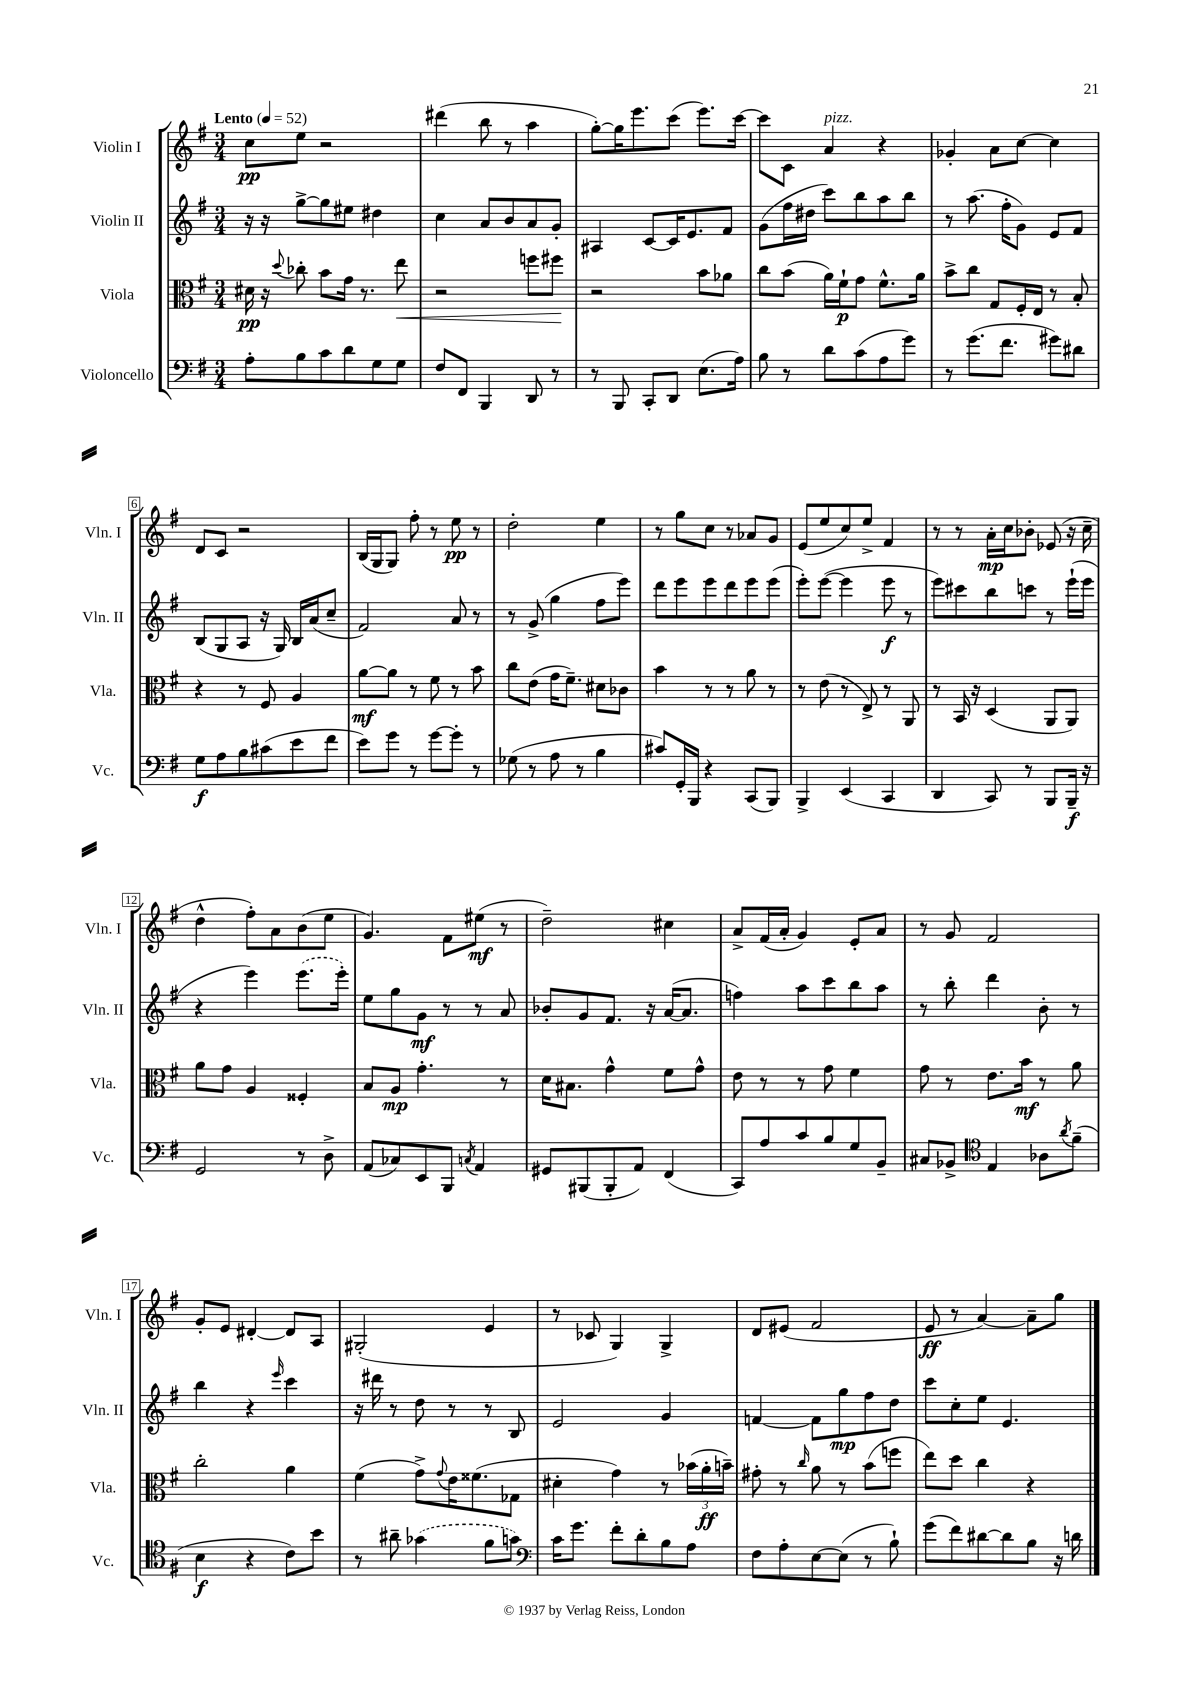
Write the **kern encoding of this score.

**kern	**dynam	**kern	**dynam	**kern	**dynam	**kern	**dynam
*part4	*part4	*part3	*part3	*part2	*part2	*part1	*part1
*staff4	*staff4	*staff3	*staff3	*staff2	*staff2	*staff1	*staff1
*I"Violoncello	*	*I"Viola	*	*I"Violin II	*	*I"Violin I	*
*I'Vc.	*	*I'Vla.	*	*I'Vln. II	*	*I'Vln. I	*
*clefF4	*	*clefC3	*	*clefG2	*	*clefG2	*
*k[f#]	*	*k[f#]	*	*k[f#]	*	*k[f#]	*
*M3/4	*	*M3/4	*	*M3/4	*	*M3/4	*
*MM52	*	*MM52	*	*MM52	*	*MM52	*
=1	=1	=1	=1	=1	=1	=1	=1
!	!	!	!	!	!	!LO:TX:a:B:t=Lento	!
8A'\L	.	16d#X\	pp	16r	.	8cc\L	pp
.	.	16r	.	16r	.	.	.
.	.	8qqdd/	.	.	.	.	.
8B\	.	8cc-X'\	.	[8gg^\L	.	8ee\J	.
8c\	.	8b\L	.	8gg\]	.	2r	.
8d\	.	16g\Jk	.	8ee#X\J	.	.	.
.	.	8.r	.	.	.	.	.
8G\	.	.	.	4dd#X\	.	.	.
!	!	!	!LO:HP:b	!	!	!	!
8G\J	.	8ee\	<	.	.	.	.
=2	=2	=2	=2	=2	=2	=2	=2
8F#/L	.	2r	.	4cc\	.	(4ddd#X\	.
8FF#/J	.	.	.	.	.	.	.
4BBB/	.	.	.	8a/L	.	8bb\	.
.	.	.	.	8b/	.	8r	.
8DD/	.	8ffn\L	.	8a/	.	4aa\	.
8r	.	8ff#X\J	.	8g'/J	.	.	.
.	.	.	[	.	.	.	.
=3	=3	=3	=3	=3	=3	=3	=3
8r	.	2r	.	4A#X/	.	[8gg'\L)	.
8BBB/	.	.	.	.	.	16gg\K]	.
.	.	.	.	.	.	8.eee\	.
8CC'/L	.	.	.	[8c/L	.	.	.
8DD/J	.	.	.	16c/K]	.	(8ccc\J	.
.	.	.	.	8.e/	.	.	.
(8.E\L	.	8b\L	.	.	.	8.eee\L)	.
.	.	8a-X\J	.	8f#/J	.	.	.
16A\Jk)	.	.	.	.	.	[16ccc\Jk	.
=4	=4	=4	=4	=4	=4	=4	=4
8B\	.	8cc\L	.	(8g\L	.	8ccc\L]	.
8r	.	(8b\J	.	16ff#\L	.	8c\J	.
.	.	.	.	16dd#X\JJ	.	.	.
!	!	!	!	!	!	!LO:TX:a:i:t=pizz.	!
8d\L	.	16a\LL)	.	8ccc\L)	.	4a/	.
.	.	16f#`\J	p	.	.	.	.
(8c\	.	8g\J	.	8bb\	.	.	.
8A\	.	8.f#^^\L	.	8aa\	.	4r	.
8g\J)	.	.	.	8bb\J	.	.	.
.	.	16a\Jk	.	.	.	.	.
=5	=5	=5	=5	=5	=5	=5	=5
8r	.	8b^\L	.	8r	.	4g-X'/	.
(8.g\L	.	8cc\J	.	(8.aa\	.	.	.
.	.	8G/L	.	.	.	8a\L	.
8.f#\J	.	.	.	16ff#'\KL	.	.	.
.	.	16F#'/L	.	8g\J)	.	[8cc\J	.
.	.	16E/JJ	.	.	.	.	.
8g#X\L)	.	8r	.	8e/L	.	4cc\]	.
8d#X\J	.	8B'/	.	8f#/J	.	.	.
!!LO:LB:g=z
=6	=6	=6	=6	=6	=6	=6	=6
8G\L	f	4r	.	(8B/L	.	8d/L	.
8A\	.	.	.	8G/	.	8c/J	.
8B\	.	8r	.	8A/J	.	2r	.
(8c#X\	.	8F#/	.	16r	.	.	.
.	.	.	.	16G/)	.	.	.
8e\	.	4A/	.	16B/LL	.	.	.
.	.	.	.	(16a/J	.	.	.
8f#\J	.	.	.	8cc~/J	.	.	.
=7	=7	=7	=7	=7	=7	=7	=7
8e\L)	.	[8a\L	mf	2f#/)	.	(16B/LL	.
.	.	.	.	.	.	16G/J	.
8g\J	.	8a\J]	.	.	.	8G/J)	.
8r	.	8r	.	.	.	8ff#'\	.
[8g\L	.	8f#\	.	.	.	8r	.
8g'\J]	.	8r	.	8a/	.	8ee\	pp
8r	.	8b\	.	8r	.	8r	.
=8	=8	=8	=8	=8	=8	=8	=8
(8G-X\	.	8cc\L	.	8r	.	2dd'\	.
8r	.	(8e\J	.	(8g^/	.	.	.
8A\	.	16g\KL	.	4gg\	.	.	.
.	.	8.f#~\J)	.	.	.	.	.
8r	.	.	.	.	.	.	.
4B\	.	8d#X\L	.	8ff#\L	.	4ee\	.
.	.	8c-X\J	.	8eee\J)	.	.	.
=9	=9	=9	=9	=9	=9	=9	=9
8c#X/L)	.	4b\	.	8ddd\L	.	8r	.
16GG'/L	.	.	.	8eee\	.	8gg\L	.
16BBB/JJ	.	.	.	.	.	.	.
4r	.	8r	.	8eee\	.	8cc\J	.
.	.	8r	.	8ddd\	.	8r	.
(8CC/L	.	8a\	.	8eee\	.	8a-X/L	.
8BBB/J)	.	8r	.	(8eee\J	.	8g/J	.
=10	=10	=10	=10	=10	=10	=10	=10
4BBB^/	.	8r	.	8eee'\L)	.	(8e/L	.
.	.	(8e\	.	([8eee\J	.	8ee/	.
(4EE/	.	8r	.	4eee\]	.	8cc/)	.
.	.	8E^/)	.	.	.	8ee^/J	.
4CC/	.	8r	.	8eee\	f	4f#/	.
.	.	8AA/	.	8r	.	.	.
=11	=11	=11	=11	=11	=11	=11	=11
4DD/	.	8r	.	8eee\L)	.	8r	.
.	.	16BB/	.	8ccc#X\	.	8r	.
.	.	16r	.	.	.	.	.
8CC/)	.	(4D/	.	8bb\	.	16a'\LL	mp
.	.	.	.	.	.	16cc\J	.
8r	.	.	.	8cccn\J	.	8b-X'\J	.
8BBB/L	.	8AA/L	.	8r	.	(8e-X/	.
16BBB~/Jk	f	8AA/J)	.	(16eee`\LL	.	16r	.
16r	.	.	.	16eee\JJ	.	16cc~\	.
!!LO:LB:g=z
=12	=12	=12	=12	=12	=12	=12	=12
2GG/	.	8a\L	.	4r	.	4dd^^\	.
.	.	8g\J	.	.	.	.	.
.	.	4A/	.	4eee\)	.	8ff#'\L)	.
.	.	.	.	.	.	8a\	.
8r	.	4F##X'/	.	(8.eee\L	.	(8b\	.
8D^\	.	.	.	.	.	8ee\J	.
.	.	.	.	16eee'\Jk)	.	.	.
=13	=13	=13	=13	=13	=13	=13	=13
(8AA/L	.	8B/L	.	8ee\L	.	4.g/)	.
8C-X/)	.	8A/J	mp	8gg\	.	.	.
8EE/	.	4.g'\	.	8g\J	mf	.	.
8BBB/J	.	.	.	8r	.	8f#\L	.
8qCn/	.	.	.	.	.	.	.
4AA/	.	.	.	8r	.	(8ee#X\J	mf
.	.	8r	.	8a/	.	8r	.
=14	=14	=14	=14	=14	=14	=14	=14
8GG#X/L	.	16d\KL	.	8b-X'/L	.	2dd~\)	.
.	.	8.B#X\J	.	.	.	.	.
(8BBB#X/	.	.	.	8g/	.	.	.
8BBB#'/	.	4g^^\	.	8.f#/J	.	.	.
8AA/J)	.	.	.	.	.	.	.
.	.	.	.	16r	.	.	.
(4FF#/	.	8f#\L	.	([16a/KL	.	4cc#X\	.
.	.	.	.	8.a/J]	.	.	.
.	.	8g^^\J	.	.	.	.	.
=15	=15	=15	=15	=15	=15	=15	=15
8CC/L)	.	8e\	.	4ffn\)	.	8a^/L	.
8A/	.	8r	.	.	.	(16f#/L	.
.	.	.	.	.	.	16a'/JJ	.
8c/	.	8r	.	8aa\L	.	4g/)	.
8B/	.	8g\	.	8ccc\	.	.	.
8G/	.	4f#\	.	8bb\	.	8e'/L	.
8BB~/J	.	.	.	8aa\J	.	8a/J	.
=16	=16	=16	=16	=16	=16	=16	=16
8C#X/L	.	8g\	.	8r	.	8r	.
8BB-X^/J	.	8r	.	8bb'\	.	8g/	.
*clefC4	*	*	*	*	*	*	*
4E/	.	8.e\L	.	4ddd\	.	2f#/	.
.	.	16b\Jk	mf	.	.	.	.
8A-X\L	.	8r	.	8b'\	.	.	.
8qa/	.	.	.	.	.	.	.
(8f#~\J	.	8a\	.	8r	.	.	.
!!LO:LB:g=z
=17	=17	=17	=17	=17	=17	=17	=17
4B\	f	2cc'\	.	4bb\	.	8g'/L	.
.	.	.	.	.	.	8e/J	.
4r	.	.	.	4r	.	[4d#X'/	.
.	.	.	.	16qqeee/	.	.	.
8c\L)	.	4a\	.	4ccc\	.	8d#/L]	.
8b\J	.	.	.	.	.	8A/J	.
=18	=18	=18	=18	=18	=18	=18	=18
8r	.	(4f#\	.	16r	.	(2G#X'/	.
.	.	.	.	16ddd#X\	.	.	.
8a#X~\	.	.	.	8r	.	.	.
(4g-X\	.	8g^\L)	.	8dd\	.	.	.
.	.	8qqg/	.	.	.	.	.
.	.	16e\K	.	8r	.	.	.
.	.	(8.f##X\	.	.	.	.	.
8f#\L	.	.	.	8r	.	4e/	.
8gn\J)	.	8G-X\J	.	8B/	.	.	.
=19	=19	=19	=19	=19	=19	=19	=19
*clefF4	*	*	*	*	*	*	*
16c\KL	.	4d#X'\	.	2e/	.	8r	.
8.g\J	.	.	.	.	.	.	.
.	.	.	.	.	.	8c-X/	.
8f#'\L	.	4g\)	.	.	.	4G/)	.
8d'\	.	.	.	.	.	.	.
8B\	.	8r	.	4g/	.	4G^/	.
8A\J	.	(24b-X\LL	.	.	.	.	.
.	.	24a'\	ff	.	.	.	.
.	.	24bn~\JJ)	.	.	.	.	.
=20	=20	=20	=20	=20	=20	=20	=20
8F#\L	.	8g#X'\	.	[4fn/	.	8d/L	.
8A'\	.	8r	.	.	.	(8e#X/J	.
.	.	16qqcc/	.	.	.	.	.
[8E\	.	8a\	.	8f\L]	.	2f#/	.
(8E\J]	.	8r	.	8gg\	mp	.	.
8r	.	(8b\L	.	8ff#\	.	.	.
8B`\)	.	8ffn\J	.	8dd\J	.	.	.
=21	=21	=21	=21	=21	=21	=21	=21
(8g\L	.	8ee\L)	.	8ccc\L	.	8e/	ff
8f#\)	.	8dd\J	.	8cc'\	.	8r	.
[8d#X\	.	4cc\	.	8ee\J	.	[4a/)	.
8d#\]	.	.	.	4.e/	.	.	.
8B\J	.	4r	.	.	.	8a~\L]	.
16r	.	.	.	.	.	8gg\J	.
16dn\	.	.	.	.	.	.	.
==	==	==	==	==	==	==	==
*-	*-	*-	*-	*-	*-	*-	*-
